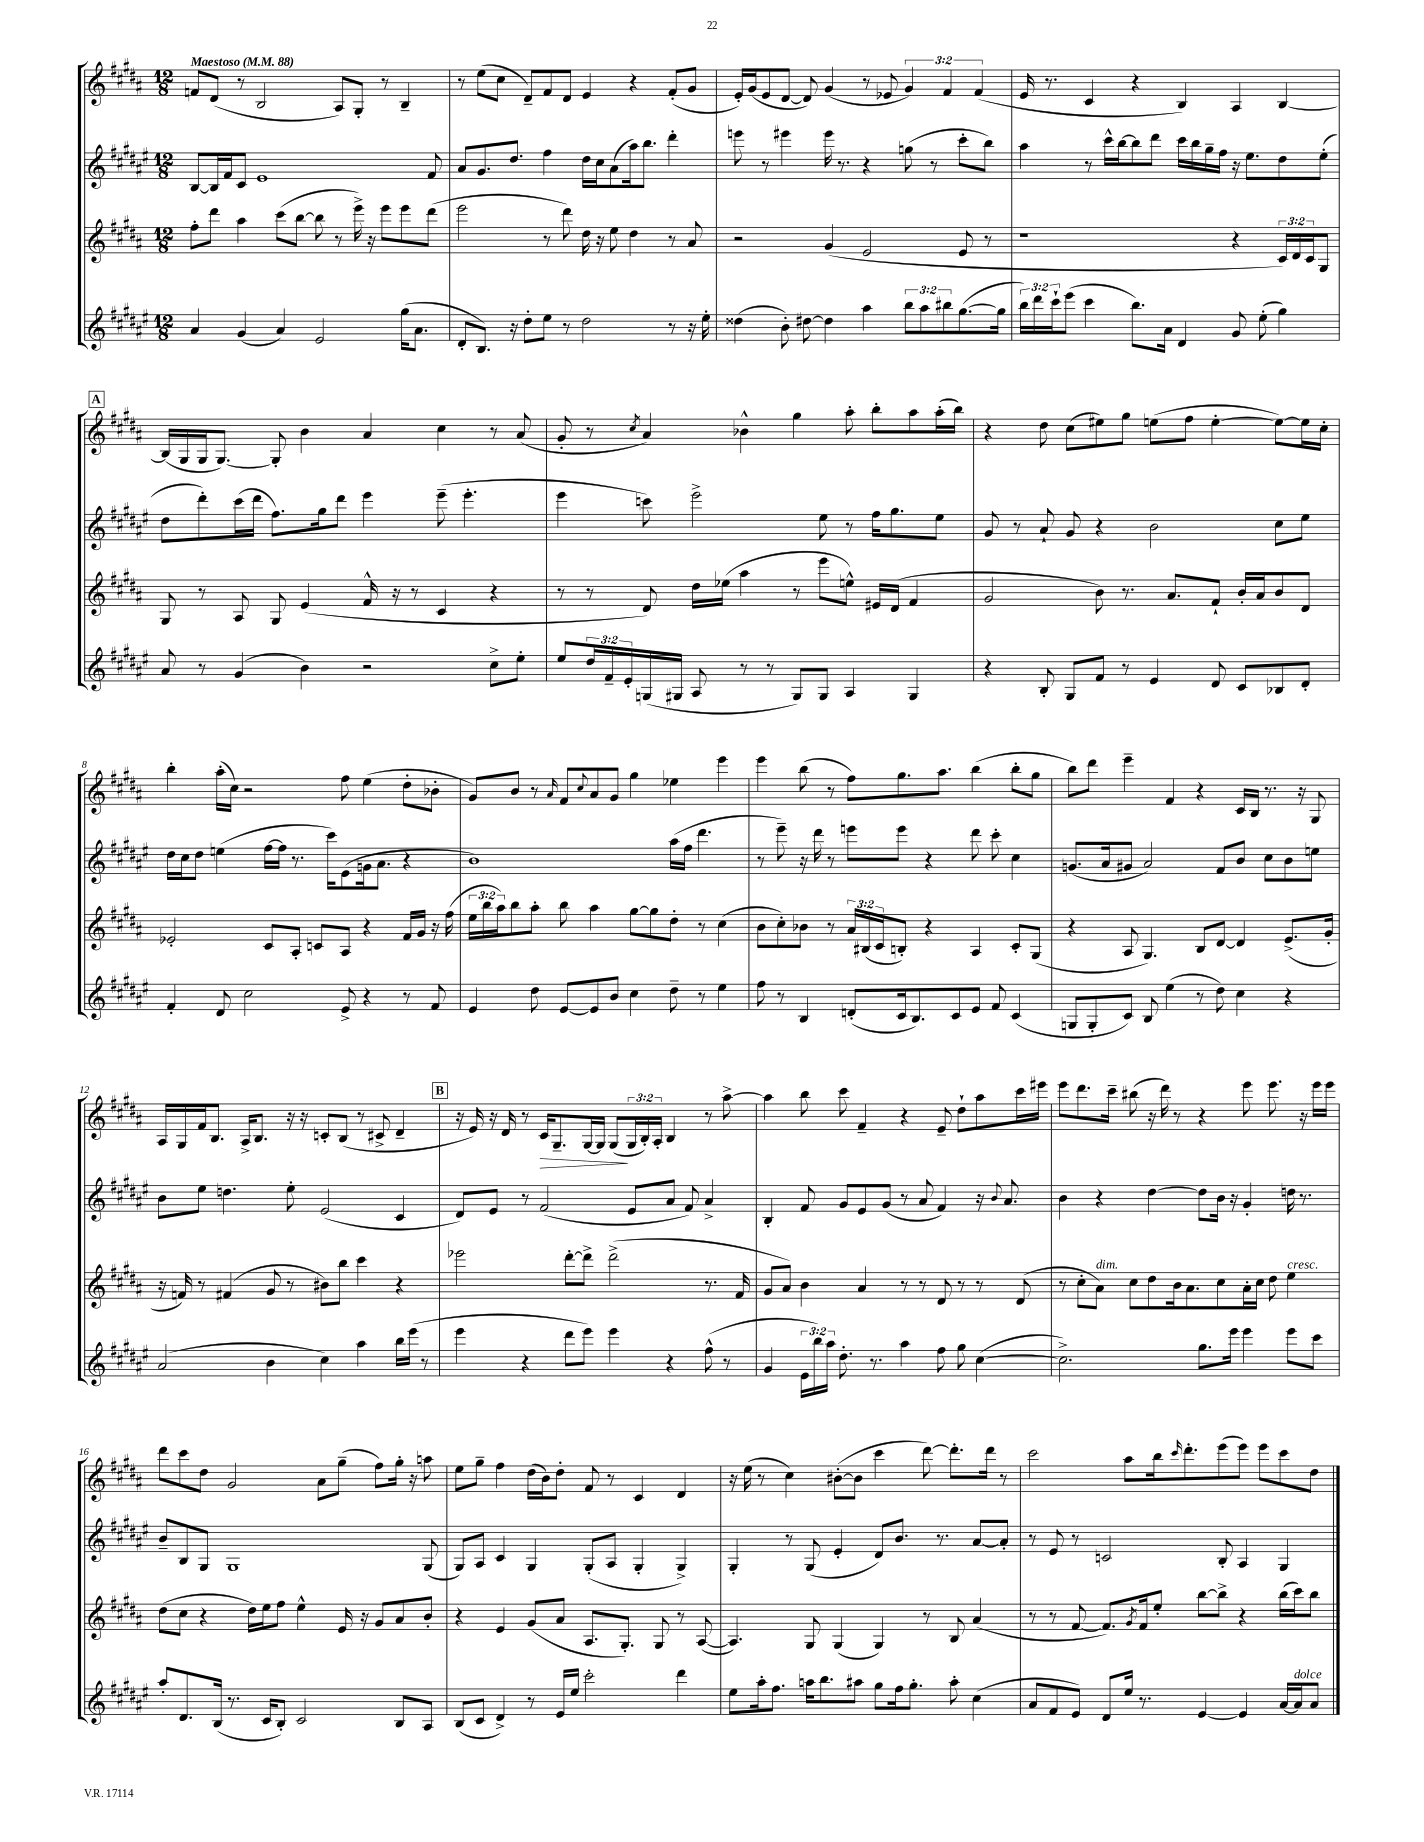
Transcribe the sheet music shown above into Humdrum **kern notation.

**kern	**kern	**kern	**kern	**dynam
*part4	*part3	*part2	*part1	*part1
*staff4	*staff3	*staff2	*staff1	*staff1
*clefG2	*clefG2	*clefG2	*clefG2	*
*k[f#c#g#d#a#e#]	*k[f#c#g#d#a#]	*k[f#c#g#d#a#e#]	*k[f#c#g#d#a#]	*
*M12/8	*M12/8	*M12/8	*M12/8	*
*MM88	*MM88	*MM88	*MM88	*
=1	=1	=1	=1	=1
!	!	!	!LO:TX:a:B:t=Maestoso	!
4a#/	8ff#'\L	[8B/L	8fn/L	.
.	8ddd#\J	16B/L]	(8d#/J	.
.	.	16f#/J	.	.
(4g#/	4aa#\	8c#/J	8r	.
.	.	1e#	2B/	.
4a#/)	(8ccc#\L	.	.	.
.	[8bb\J	.	.	.
2e#/	8bb\]	.	.	.
.	8r	.	8A#/L)	.
.	16eee^\)	.	8G#'/J	.
.	16r	.	.	.
.	8eee\L	.	8r	.
(16gg#\KL	8eee\	.	4B~/	.
8.a#\J	.	.	.	.
.	(8ddd#\J	8f#/	.	.
=2	=2	=2	=2	=2
8d#'/L	2eee\	8a#/L	8r	.
8.B/J)	.	8.g#/	(8ee\L	.
.	.	.	8cc#\J	.
16r	.	8.dd#/J	.	.
8dd#'\L	.	.	8d#~/L)	.
8ee#\J	8r	4ff#\	8f#/	.
8r	8ddd#\)	.	8d#/J	.
2dd#\	16dd#\	16dd#\LL	4e/	.
.	16r	16cc#\J	.	.
.	8ee\	(8a#\	.	.
.	4dd#\	16aa#\k)	4r	.
.	.	8.bb\J	.	.
8r	8r	4ddd#'\	(8f#'/L	.
16r	8a#/	.	8g#/J	.
16ee#'\	.	.	.	.
=3	=3	=3	=3	=3
(4dd##X\	2r	8eeen\	16e'/LL)	.
.	.	.	(16g#/J	.
.	.	8r	8e/	.
8b'\)	.	4eee#X\	[8d#/J	.
[8dd#X\	.	.	8d#/])	.
4dd#\]	(4g#/	16eee#\	(4g#/	.
.	.	8.r	.	.
4aa#\	2e/	4r	8r	.
.	.	.	8e-X/	.
12bb\L	.	(8ggn\	6g#/)	.
12aa#\	.	.	.	.
.	.	8r	.	.
12bb#X\	.	.	6f#/	.
([8.gg#\	8e/	8ccc#'\L	.	.
.	.	.	(6f#/	.
.	8r	8bb\J)	.	.
16gg#\Jk]	.	.	.	.
=4	=4	=4	=4	=4
24bb\LL)	1r	4aa#\	16e/	.
24ddd#\	.	.	.	.
.	.	.	8.r	.
24ccc#`\J	.	.	.	.
(8eee#\J	.	.	.	.
4ccc#\	.	8r	4c#/	.
.	.	16ccc#^^\LL	.	.
.	.	[16bb\J	.	.
8.bb\L)	.	8bb\]	4r	.
.	.	8ddd#\J	.	.
16a#\Jk	.	.	.	.
4d#/	.	16ccc#\LL	4B/)	.
.	.	16bb\	.	.
.	.	16gg#~\	.	.
.	.	16ff#\JJ	.	.
8g#/	4r	16r	4A#/	.
.	.	8.ee#\L	.	.
(8ee#'\	.	.	.	.
4gg#\)	24c#/LL)	8dd#\	[4B/	.
.	24d#/	.	.	.
.	24c#/J	.	.	.
.	8G#/J	(8ee#'\J	.	.
!!LO:LB:g=z
!!LO:REH:place=s1:t=A
=5	=5	=5	=5	=5
8a#/	8G#/	8dd#\L	(16B/LL]	.
.	.	.	16G#/	.
8r	8r	8ddd#'\)	16G#/J	.
.	.	.	[8.G#/J)	.
(4g#/	8A#/	(16ccc#\L	.	.
.	.	16ddd#\JJ	.	.
.	8G#/	8.ff#\L)	8G#'/]	.
4b\)	(4e/	.	4b\	.
.	.	16gg#\k	.	.
.	.	8ddd#\J	.	.
2r	16f#^^/	4eee#\	4a#/	.
.	16r	.	.	.
.	8r	.	.	.
.	4c#/	(8eee#~\	4cc#\	.
.	.	4.eee#'\	.	.
8cc#^\L	4r	.	8r	.
8ee#'\J	.	.	(8a#/	.
=6	=6	=6	=6	=6
8ee#/L	8r	4eee#\	8g#'/	.
24dd#/L	8r	.	8r	.
24f#~/	.	.	.	.
24e#'/	.	.	.	.
.	.	.	8qcc#/	.
(16Gn/	8d#/)	8cccn\)	4a#/)	.
16G#X/JJ	.	.	.	.
8A#/	16dd#\LL	2eee#^\	.	.
.	(16ee-X\JJ	.	.	.
8r	4aa#\	.	4b-X^^\	.
8r	.	.	.	.
8G#/L)	8r	.	4gg#\	.
8G#/J	8eee\L	8ee#\	.	.
4A#/	8een^^\J)	8r	8aa#'\	.
.	16e#X/LL	16ff#\KL	8bb'\L	.
.	(16d#/JJ	8.gg#\	.	.
4G#/	4f#/	.	8aa#\	.
.	.	8ee#\J	(16aa#'\L	.
.	.	.	16bb\JJ)	.
=7	=7	=7	=7	=7
4r	2g#/	8g#/	4r	.
.	.	8r	.	.
8B'/	.	8a#`/	8dd#\	.
8G#/L	.	8g#/	(8cc#\L	.
8f#/J	8b\)	4r	8ee#X\)	.
8r	8.r	.	8gg#\J	.
4e#/	.	2b\	(8een\L	.
.	8.a#/L	.	.	.
.	.	.	8ff#\J	.
8d#/	8f#`/J	.	[4ee'\	.
8c#/L	16b'/LL	.	.	.
.	16a#/J	.	.	.
8B-X/	8b/	8cc#\L	8ee\L_)	.
8d#'/J	8d#/J	8ee#\J	16ee\L]	.
.	.	.	16cc#'\JJ	.
!!LO:LB:g=z
=8	=8	=8	=8	=8
4f#'/	2e-X'/	16dd#\LL	4bb'\	.
.	.	16cc#\J	.	.
.	.	8dd#\J	.	.
8d#/	.	(4een\	(16aa#'\LL	.
.	.	.	16cc#\JJ)	.
2cc#\	.	.	2r	.
.	8c#/L	[16ff#\LL	.	.
.	.	16ff#\JJ]	.	.
.	8A#'/J	8.r	.	.
.	8cn/L	.	.	.
.	.	16ccc#\KL)	.	.
8e#^/	8A#/J	(8e#\	8ff#\	.
4r	4r	16gn\k	(4ee\	.
.	.	8.a#\J	.	.
8r	16f#/LL	4r	8dd#'\L	.
.	16g#/JJ	.	.	.
8f#/	16r	.	8b-X'\J	.
.	(16ff#\	.	.	.
=9	=9	=9	=9	=9
4e#/	24ee\LL	1b)	8g#/L)	.
.	24bb\	.	.	.
.	24aa#\J)	.	.	.
.	8bb\	.	8b/J	.
8dd#\	8aa#'\J	.	8r	.
.	.	.	16qqa#/	.
[8e#/L	8bb\	.	8f#/L	.
.	.	.	8qqcc#/	.
8e#/]	4aa#\	.	8a#/	.
8b/J	.	.	8g#/J	.
4cc#\	[8gg#\L	.	4gg#\	.
.	8gg#\]	.	.	.
8dd#~\	8dd#'\J	(16aa#\LL	4ee-X\	.
.	.	16ff#\JJ	.	.
8r	8r	4.ddd#\	.	.
4ee#\	(4cc#\	.	4eee\	.
=10	=10	=10	=10	=10
8ff#\	8b\L	8r	4eee\	.
8r	8cc#'\)	8eee#~\)	.	.
4B/	8b-X\J	16r	(8bb\	.
.	.	16ddd#\	.	.
.	8r	8r	8r	.
(8dn'/L	24a#/LL	8eeen\L	8ff#\L)	.
.	(24B#X/	.	.	.
.	24c#/J	.	.	.
16c#/k	8Bn'/J)	8eee\J	8.gg#\	.
8.B/)	.	.	.	.
.	4r	4r	.	.
.	.	.	8.aa#\J	.
8c#/	.	.	.	.
8e#/J	4A#/	8ddd#\	(4bb\	.
8f#/	.	8ccc#'\	.	.
(4c#/	8c#'/L	4cc#\	8bb'\L	.
.	(8G#/J	.	8gg#\J	.
=11	=11	=11	=11	=11
8Gn/L	4r	(8.gn/L	8bb\L)	.
8G'/	.	.	8ddd#\J	.
.	.	16a#/k	.	.
8c#/J)	8A#/	8g#X/J	4eee~\	.
8B/	4.G#/)	2a#/)	.	.
(4ee#\	.	.	4f#/	.
8r	8B/L	.	4r	.
8dd#\)	[8d#/J	8f#/L	.	.
4cc#\	4d#/]	8b/J	16c#/LL	.
.	.	.	16B/JJ	.
.	.	8cc#\L	8.r	.
4r	(8.e^/L	8b\	.	.
.	.	.	16r	.
.	.	8een\J	8G#/	.
.	16g#'/Jk	.	.	.
!!LO:LB:g=z
=12	=12	=12	=12	=12
(2a#/	16r	8b\L	16A#/LL	.
.	16fn/)	.	16G#/	.
.	8r	8ee#\J	16f#/J	.
.	.	.	8.B/J	.
.	(4f#X/	4.ddn\	.	.
.	.	.	16A#^/KL	.
.	.	.	8.B/J	.
4b\	8g#/	.	.	.
.	8r	8ee#'\	16r	.
.	.	.	16r	.
4cc#\)	8b#X\L)	(2e#/	8cn'/L	.
.	8bb\J	.	(8B/J	.
4aa#\	4ccc#\	.	8r	.
.	.	.	8c#X^/	.
16bb\LL	4r	4c#/	4d#~/	.
(16eee#\JJ	.	.	.	.
8r	.	.	.	.
!!LO:REH:place=s1:t=B
=13	=13	=13	=13	=13
4eee#\	2eee-X\	8d#/L)	16r	.
.	.	.	16e/)	.
.	.	8e#/J	16r	.
.	.	.	16d#/	.
4r	.	8r	8r	.
!	!	!	!	!LO:HP:b
.	.	(2f#/	16c#/KL	>
.	.	.	8.G#~/	.
8ddd#\L	[8ddd#'\L	.	.	.
8eee#\J)	8ddd#^\J]	.	[16G#/L	.
.	.	.	16G#/JJ]	.
4eee#\	(2ddd#^\	.	(8G#/L	.
.	.	8e#/L	24G#/L	]
.	.	.	24B'/)	.
.	.	.	24A#'/JJ	.
4r	.	8a#/J	4B/	.
.	.	8f#/)	.	.
(8ff#^^\	8.r	4a#^/	8r	.
8r	.	.	[8aa#^\	.
.	16f#/	.	.	.
=14	=14	=14	=14	=14
4g#/	8g#/L	4B'/	4aa#\]	.
.	8a#/J)	.	.	.
24e#\LL	4b\	8f#/	8bb\	.
24bb\)	.	.	.	.
24aa#\JJ	.	.	.	.
8.dd#'\	.	8g#/L	8ccc#\	.
.	4a#/	8e#/	4f#~/	.
8.r	.	.	.	.
.	.	(8g#/J	.	.
4aa#\	8r	8r	4r	.
.	8r	8a#/	.	.
8ff#\	8d#/	4f#/)	8e~/	.
8gg#\	8r	.	8dd#`\L	.
([4cc#\	8r	16r	8aa#\	.
.	.	8qqb/	.	.
.	.	8.a#/	.	.
.	(8d#/	.	16ccc#\L	.
.	.	.	16eee#X\JJ	.
=15	=15	=15	=15	=15
2.cc#^\])	8r	4b\	8eee\L	.
.	8cc#'\L	.	8.ddd#\	.
!	!LO:TX:a:i:t=dim.	!	!	!
.	8a#\J)	4r	.	.
.	.	.	16ccc#~\Jk	.
.	8cc#\L	.	(8bb#X\	.
.	8dd#\	[4dd#\	16r	.
.	.	.	16ddd#\)	.
.	16b\k	.	8r	.
.	8.a#\	.	.	.
8.gg#\L	.	8dd#\L]	4r	.
.	8cc#\	16b\Jk	.	.
16eee#\Jk	.	16r	.	.
4eee#\	16a#'\L	4g#'/	8eee\	.
.	16cc#\JJ	.	.	.
.	8dd#\	.	8.eee\	.
!	!LO:TX:a:i:t=cresc.	!	!	!
8eee#\L	4ee\	16ddn\	.	.
.	.	8.r	16r	.
8ccc#\J	.	.	16eee\LL	.
.	.	.	16eee\JJ	.
!!LO:LB:g=z
=16	=16	=16	=16	=16
8aa#'/L	(8dd#\L	8b~/L	8ddd#\L	.
8.d#/	8cc#\J	8B/	8ccc#\	.
.	4r	8G#/J	8dd#\J	.
(16B/Jk	.	.	.	.
8.r	.	1G#	2g#/	.
.	16dd#\LL)	.	.	.
16c#/KL	16ee\J	.	.	.
8B'/J)	8ff#\J	.	.	.
2c#/	4ee^^\	.	.	.
.	.	.	8a#\L	.
.	16e/	.	(8gg#~\J	.
.	16r	.	.	.
.	8g#/L	.	8ff#\L)	.
8B/L	8a#/	.	16gg#'\Jk	.
.	.	.	16r	.
8A#/J	8b'/J	(8G#/	8aan\	.
=17	=17	=17	=17	=17
(8B/L	4r	8G#/L)	8ee\L	.
8c#/J	.	8A#/J	8gg#~\J	.
4d#^/)	4e/	4c#/	4ff#\	.
8r	(8g#/L	4G#/	(16dd#\LL	.
.	.	.	16b\J)	.
16e#/LL	8a#/J	.	8dd#'\J	.
16ee#/JJ	.	.	.	.
2ccc#'\	8.A#/L	(8G#'/L	8f#/	.
.	.	8A#/J	8r	.
.	8.G#'/J)	.	.	.
.	.	4G#'/	4c#/	.
.	8G#/	.	.	.
4ddd#\	8r	4G#^/)	4d#/	.
.	([8A#/	.	.	.
=18	=18	=18	=18	=18
8ee#\L	4.A#/])	4G#'/	16r	.
.	.	.	(16ee\	.
16aa#'\k	.	.	8r	.
8.ff#\J	.	.	.	.
.	.	8r	4cc#\)	.
16aan\KL	8G#/	(8G#/	.	.
8.bb\	.	.	.	.
.	(4G#/	4e#'/	([8b#X'\L	.
8aa#X\J	.	.	8b#\J]	.
8gg#\L	4G#/)	8d#/L)	4ccc#\	.
16ff#\k	.	8.b/J	.	.
8.gg#'\J	.	.	.	.
.	8r	.	[8ddd#\)	.
.	.	8.r	.	.
8aa#'\	8B/	.	8.ddd#'\L]	.
(4cc#\	(4a#/	[8a#/L	.	.
.	.	.	16ddd#\Jk	.
.	.	8a#'/J]	8r	.
=19	=19	=19	=19	=19
8a#/L	8r	8r	2ccc#\	.
8f#/	8r	8e#/	.	.
8e#/J)	[8f#/	8r	.	.
8d#/L	8.f#/L])	2cn/	.	.
16ee#/Jk	.	.	8aa#\L	.
.	8qg#/	.	.	.
8.r	16f#/k	.	.	.
.	8ee'/J	.	16bb\k	.
.	.	.	16qqccc#/	.
.	.	.	8.ddd#'\	.
[4e#/	[8bb\L	.	.	.
.	8bb^\J]	8B'/	(8eee\	.
4e#/]	4r	4A#/	8eee\J)	.
.	.	.	8eee\L	.
[16a#/LL	(16bb\LL	4G#/	8ccc#\	.
!LO:TX:a:i:t=dolce	!	!	!	!
16a#/J]	16ccc#\J)	.	.	.
8a#/J	8bb\J	.	8dd#\J	.
==	==	==	==	==
*-	*-	*-	*-	*-
